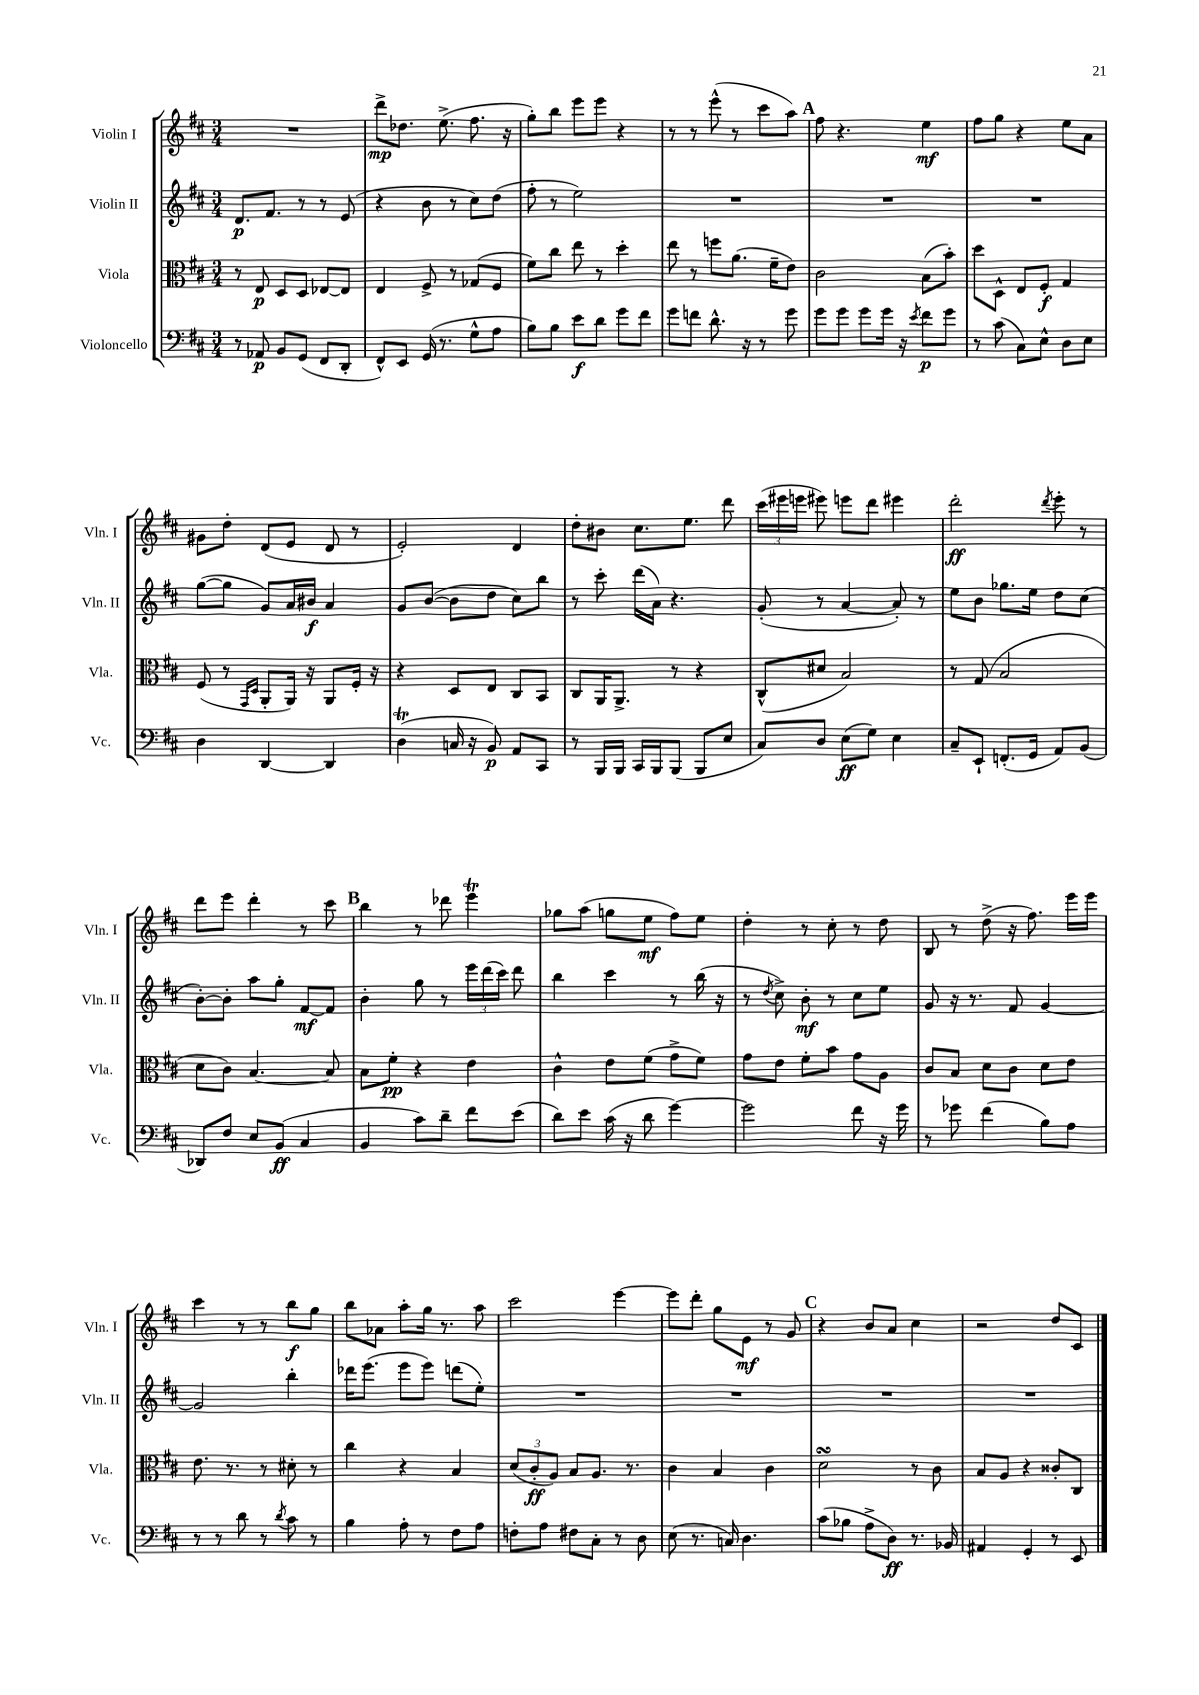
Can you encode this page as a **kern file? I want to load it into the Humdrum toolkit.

**kern	**kern	**kern	**kern
*staff4	*staff3	*staff2	*staff1
*clefF4	*clefC3	*clefG2	*clefG2
*k[f#c#]	*k[f#c#]	*k[f#c#]	*k[f#c#]
*M3/4	*M3/4	*M3/4	*M3/4
8r	8r	8.d	2.r
8AA-	8E	.	.
.	.	8.f#	.
8BB	8D	.	.
(8GG	8D	8r	.
8FF#	[8E-	8r	.
8DD'	8E-]	(8e	.
=	=	=	=
8FF#^^)	4E	4r	8ddd^
8EE	.	.	8.dd-
(16GG	8F#^	8b	.
8.r	.	.	(8.ee^
.	8r	8r	.
8G^^	(8G-	8cc#)	8.ff#
8A	8F#	(8dd	.
.	.	.	16r
=	=	=	=
8B)	8f#)	8ff#'	8gg')
8B	8cc#	8r	8bb
8e	8ee	2ee)	8eee
8d	8r	.	8eee
8g	4dd'	.	4r
8f#	.	.	.
=	=	=	=
8g	8ee	2.r	8r
8f	8r	.	8r
8.d^^	8ff	.	(8eee^^
.	(8.a	.	8r
16r	.	.	.
8r	.	.	8ccc#
.	16f#~	.	.
8g	8e)	.	8aa)
=	=	=	=
8g	2c#	2.r	8ff#
8g	.	.	4.r
8g	.	.	.
16g	.	.	.
16r	.	.	.
8qe	.	.	.
8f#	(8B	.	4ee
8g	8b')	.	.
=	=	=	=
8r	8dd	2.r	8ff#
(8c#	8D^^	.	8gg
8C#)	8E	.	4r
8E^^	8F#'	.	.
8D	4G	.	8ee
8E	.	.	8a
=	=	=	=
4D	(8F#	([8gg	8g#
.	8r	8gg]	8dd'
.	16qqGG	.	.
.	16qqD	.	.
[4DD	8AA'	8g)	(8d
.	16AA)	16a	8e
.	16r	16b#	.
4DD]	8AA	4a	8d
.	16F#'	.	8r
.	16r	.	.
=	=	=	=
(4D	4r	8g	2e')
.	.	([8b	.
16C	8D	8b]	.
16r	.	.	.
8BB)	8E	8dd	.
8AA	8C#	8cc#)	4d
8CC#	8BB	8bb	.
=	=	=	=
8r	8C#	8r	8dd'
16BBB	16AA	8ccc#'	8b#
16BBB	8.AA^	.	.
16CC#	.	(16ddd	8.cc#
16BBB	.	16a)	.
(8BBB	8r	4.r	.
.	.	.	8.ee
8BBB	4r	.	.
8E	.	.	8ddd
=	=	=	=
8C#)	(8C#^^	(8g'	(24ccc#
.	.	.	24eee#
.	.	.	24eee
8D	8d#	8r	8eee#)
(8E	2B)	[4a	8eee
8G)	.	.	8ddd
4E	.	8a'])	4eee#
.	.	8r	.
=	=	=	=
8C#~	8r	8ee	2ddd'
8EE`	(8G	8b	.
(8.FF'	2B	8.gg-	.
16GG	.	16ee	.
.	.	.	8qddd
8AA)	.	8dd	8eee'
(8BB	.	(8cc#	8r
=	=	=	=
8DD-)	8d	[8b')	8ddd
8F#	8c#)	8b']	8eee
8E	[4.B	8aa	4ddd'
(8BB	.	8gg'	.
4C#	.	[8f#	8r
.	8B]	8f#]	8ccc#
=	=	=	=
4BB	8B	4b'	4bb
.	8f#'	.	.
8c#)	4r	8gg	8r
8d~	.	8r	8ddd-
8f#	4e	24eee	4eee
.	.	(24ddd	.
.	.	24ccc#)	.
(8e	.	8ddd	.
=	=	=	=
8d)	4c#^^	4bb	8gg-
8e	.	.	(8aa
(16c#	8e	4ccc#	8gg
16r	.	.	.
8d	(8f#	.	8ee
[4g)	8g^	8r	8ff#)
.	8f#)	(16bb	8ee
.	.	16r	.
=	=	=	=
2g]	8g	8r	4dd'
.	.	8qdd	.
.	8e	8cc#^)	.
.	8f#'	8b'	8r
.	8b	8r	8cc#'
8f#	8g	8cc#	8r
16r	8A	8ee	8dd
16g	.	.	.
=	=	=	=
8r	8c#	8g	8B
8g-	8B	16r	8r
.	.	8.r	.
(4f#	8d	.	(8dd^
.	8c#	8f#	16r
.	.	.	8.ff#)
8B)	8d	[4g	.
8A	8e	.	16eee
.	.	.	16eee
=	=	=	=
8r	8.e	2g]	4ccc#
8r	.	.	.
.	8.r	.	.
8d	.	.	8r
8r	8r	.	8r
8qd	.	.	.
8c#	8d#'	4bb'	8bb
8r	8r	.	8gg
=	=	=	=
4B	4cc#	16ddd-	8bb
.	.	(8.eee	.
.	.	.	8a-
8A'	4r	8eee	8aa'
8r	.	8eee)	16gg
.	.	.	8.r
8F#	4B	(8ddd	.
8A	.	8ee')	8aa
=	=	=	=
8F'	(12d	2.r	2ccc#
.	12c#'	.	.
8A	.	.	.
.	12A)	.	.
8F#	8B	.	.
8C#'	8.A	.	.
8r	.	.	[4eee
.	8.r	.	.
8D	.	.	.
=	=	=	=
(8E	4c#	2.r	8eee]
8.r	.	.	8ddd'
.	4B	.	8gg
16C)	.	.	.
4.D	.	.	8e
.	4c#	.	8r
.	.	.	8g
=	=	=	=
(8c#	2d	2.r	4r
8B-	.	.	.
8A^	.	.	8b
8D)	.	.	8a
8.r	8r	.	4cc#
.	8c#	.	.
16BB-	.	.	.
=	=	=	=
4AA#	8B	2.r	2r
.	8A	.	.
4GG'	4r	.	.
8r	8c##'	.	8dd
8EE	8C#	.	8c#
==	==	==	==
*-	*-	*-	*-
